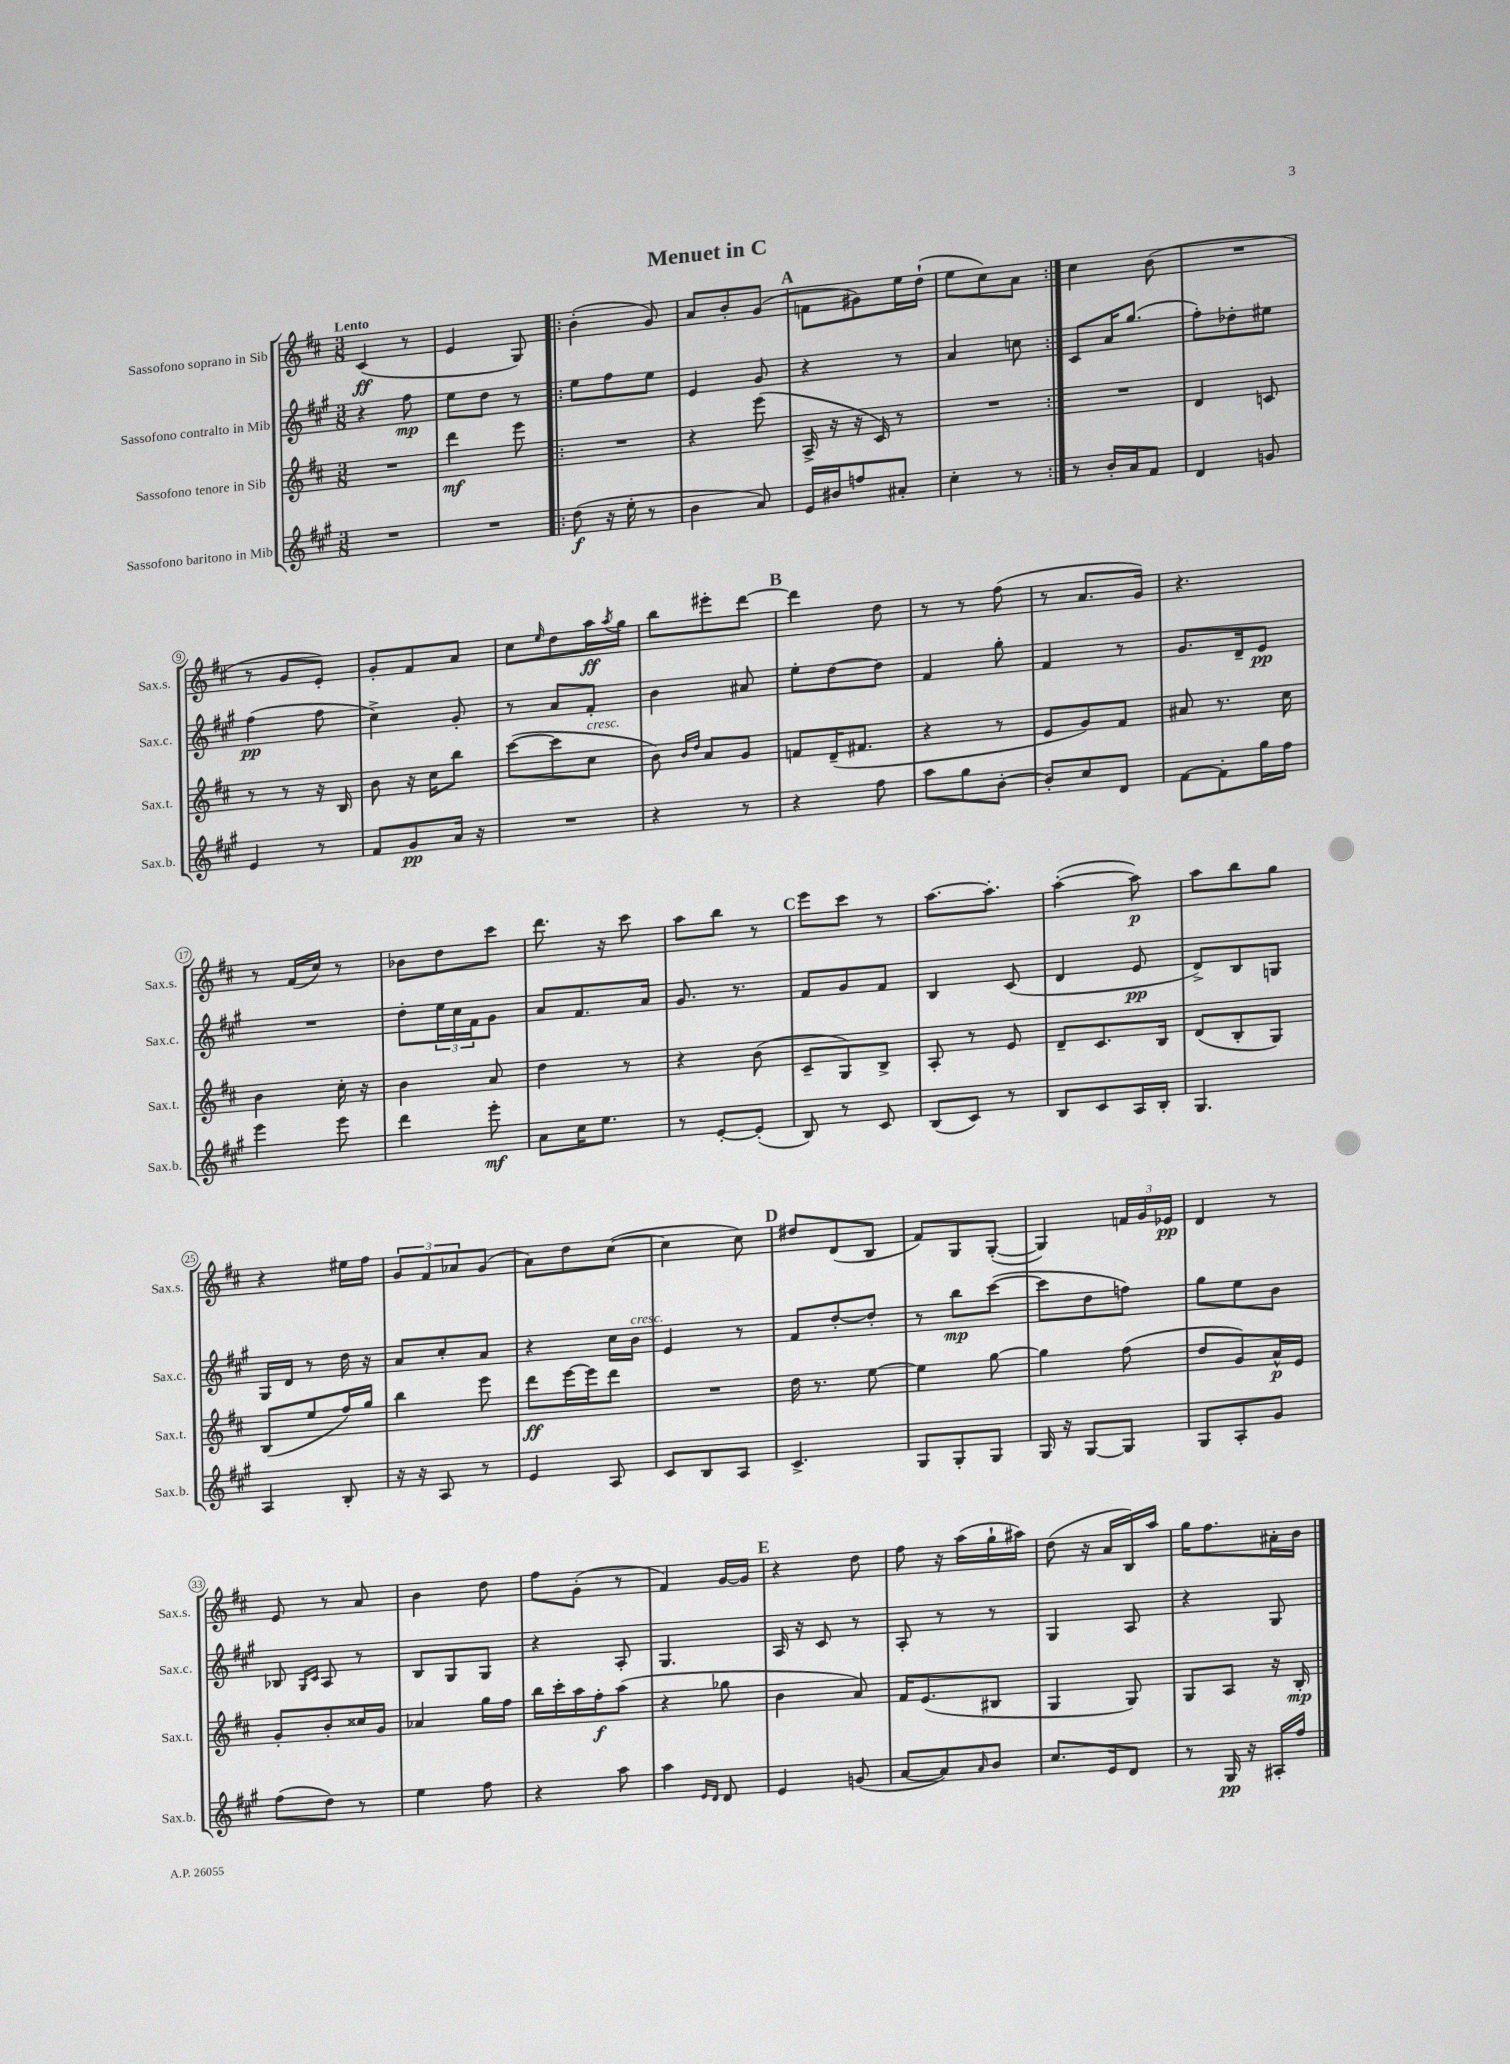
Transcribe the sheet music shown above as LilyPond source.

\header { title = "Menuet in C" }
<<
\new StaffGroup <<
\new Staff = "s0" \with { instrumentName = "Sassofono soprano in Sib" shortInstrumentName = "Sax.s." } {
    \clef treble \key d \major \numericTimeSignature \time 3/8 \tempo "Lento"
    cis'4\ff( r8 |
    e'4 g8) |
    \repeat volta 2 { b'4-.( g'8) |
    a'8 b'8-. g'8( |
    \mark \markup { \bold "A" } f'8 gis'8) e''16 d''16-!( |
    e''8 cis''8) a'8 | }
    cis''4 b'8( |
    R4. |
    r8 g'8 e'8-.) |
    g'8-. fis'8 a'8 |
    cis''8 \grace { e''16 } d''8 a''16\ff \acciaccatura { a''8 } g''16 |
    b''8 eis'''8-. d'''8~ |
    \mark \markup { \bold "B" } d'''4 d''8 |
    r8 r8 fis''8( |
    r8 a'8. g'16) |
    r4. |
    r8 fis'16( cis''16) r8 |
    bes'8 d''8 cis'''8 |
    d'''8. r16 cis'''8 |
    a''8 b''8 r8 |
    \mark \markup { \bold "C" } e'''8 cis'''8 r8 |
    a''8.~ a''8.-. |
    a''4~-.( a''8\p) |
    a''8 b''8 g''8 |
    r4 eis''16 fis''16 |
    \tuplet 3/2 { g'8 fis'8 aes'8 } g'8( |
    a'8) d''8 cis''8~( |
    cis''4 cis''8) |
    \mark \markup { \bold "D" } dis''8 d'8( b8 |
    fis'8) g8 g8~-.( |
    g4) \tuplet 3/2 { f'16 g'16 ees'16\pp } |
    d'4 r8 |
    e'8 r8 a'8 |
    b'4 d''8 |
    fis''8 g'8-.( r8 |
    fis'4) g'16~ g'16 |
    \mark \markup { \bold "E" } r4 d''8 |
    fis''8 r16 a''16( g''16-! ais''16) |
    d''8( r16 a'16 b16) a''16 |
    g''16 fis''8. ais'16-. b'16 \bar "|." |
}
\new Staff = "s1" \with { instrumentName = "Sassofono contralto in Mib" shortInstrumentName = "Sax.c." } {
    \clef treble \key a \major \numericTimeSignature \time 3/8
    r4 fis''8\mp |
    e''8 d''8 r8 |
    \repeat volta 2 { e''8 fis''8 e''8 |
    e'4 gis'8 |
    \mark \markup { \bold "A" } r4 r8 |
    a'4 c''8 | }
    cis'8 a'16 gis''8.( |
    fis''8-.) des''8-. eis''8 |
    fis''4\pp( fis''8 |
    cis''4->) gis'8-. |
    r8 a'8 fis'8-. |
    b'4 ais'8 |
    \mark \markup { \bold "B" } e''8-. d''8~ d''8 |
    fis'4 gis''8-. |
    fis'4 r8 |
    gis'8. d'16-- e'8\pp |
    R4. |
    d''8-. \tuplet 3/2 { e''16 cis''16 fis'16 } gis'8 |
    a'8 fis'8. a'16 |
    gis'8. r8. |
    \mark \markup { \bold "C" } fis'8 gis'8 fis'8 |
    b4 cis'8( |
    d'4 e'8\pp |
    d'8->) b8 g8 |
    gis16 d'16 r8 d''16 r16 |
    a'8 cis''8-. a'8 |
    r4 cis''16 b'16^\markup { \italic "cresc." } |
    e'4 r8 |
    \mark \markup { \bold "D" } fis'8 d''8~-. d''8-. |
    r8 b''8\mp cis'''8~( |
    cis'''8 d''8 f''8) |
    gis''8 e''8 b'8 |
    bes8 \grace { gis16 cis'16 } a8 r8 |
    b8 gis8 gis8 |
    r4 a8-. |
    gis4. |
    \mark \markup { \bold "E" } a16 r16 cis'8 r8 |
    a8-. r8 r8 |
    gis4 a8 |
    r4 gis8 \bar "|." |
}
\new Staff = "s2" \with { instrumentName = "Sassofono tenore in Sib" shortInstrumentName = "Sax.t." } {
    \clef treble \key d \major \numericTimeSignature \time 3/8
    R4. |
    d'''4\mf e'''8 |
    \repeat volta 2 { R4. |
    r4 e'''8( |
    \mark \markup { \bold "A" } a16-> r16 r16 cis'16) r8 |
    R4. | }
    R4. |
    d'4 c'8 |
    r8 r8 r16 b16 |
    b'8 r16 cis''16 b''8 |
    cis'''8~( cis'''8 cis''8^\markup { \italic "cresc." } |
    b'8) \grace { b'16 d''16 } a'8 g'8 |
    \mark \markup { \bold "B" } f'8 d'16--( fis'8. |
    r4 r8 |
    e'8 g'8) fis'8 |
    ais'8 r8. cis''16 |
    b'4 cis''16-. r16 |
    b'4 a'8 |
    d''4 r8 |
    r4 b'8( |
    \mark \markup { \bold "C" } cis'8-- g8) b8-> |
    a8-. r8 e'8 |
    d'8-- cis'8. b16 |
    d'8( b8-. g8) |
    b8( e''8 fis''16) g''16 |
    b''4 e'''8 |
    d'''8\ff e'''16~ e'''16 d'''8 |
    R4. |
    \mark \markup { \bold "D" } d''16 r8. e''8~ |
    e''4 g''8~ |
    g''4 fis''8( |
    d''8 g'8) a'16-^\p e'16 |
    g'8-. b'8-. cisis''16 g'16 |
    aes'4 g''16 fis''16 |
    b''16 cis'''16-. a''16 fis''16-.\f a''8( |
    r4 ges''8 |
    \mark \markup { \bold "E" } b'4 a'8) |
    fis'16 e'8.( bis8 |
    g4 g8) |
    g8 a8 r16 b16-.\mp \bar "|." |
}
\new Staff = "s3" \with { instrumentName = "Sassofono baritono in Mib" shortInstrumentName = "Sax.b." } {
    \clef treble \key a \major \numericTimeSignature \time 3/8
    R4. |
    R4. |
    \repeat volta 2 { d''8\f( r16 e''16-. r8 |
    b'4 a'8) |
    \mark \markup { \bold "A" } e'16 bis'16 f''8 ais'8-. |
    cis''4-. r8 | }
    r8 b'16-. a'16 fis'8 |
    d'4 g'8 |
    e'4 r8 |
    fis'8 gis'8\pp a'16 r16 |
    R4. |
    r4 r8 |
    \mark \markup { \bold "B" } r4 fis''8 |
    a''8 gis''8 b'8~-. |
    b'8-. cis''8 d'8 |
    fis'8~ fis'8-. gis''16 fis''16 |
    e'''4 e'''8 |
    d'''4 e'''8-.\mf |
    a'8 cis''16 e''8. |
    r8 e'8~-. e'8-.( |
    \mark \markup { \bold "C" } b8) r8 cis'8 |
    b8( cis'8) r8 |
    b8 cis'8 a16 b16-. |
    gis4. |
    a4 b8-. |
    r16 r16 a8 r8 |
    e'4 a8 |
    cis'8 b8 a8 |
    \mark \markup { \bold "D" } cis'4.-> |
    gis8 gis8-. gis8 |
    gis16 r16 gis8~ gis8 |
    gis8 a8-. gis'8 |
    fis''8( d''8) r8 |
    e''4 fis''8 |
    r4 a''8 |
    a''4 \grace { e'16 d'16 } d'8 |
    \mark \markup { \bold "E" } e'4 g'8( |
    a'8~ a'8) \grace { a'16 } b'8 |
    cis''8. e'16 d'8 |
    r8 gis16\pp r16 ais16-. fis''16 \bar "|." |
}
>>
>>
\layout { \context { \Score \override BarNumber.stencil = #(make-stencil-circler 0.1 0.3 ly:text-interface::print) } }
